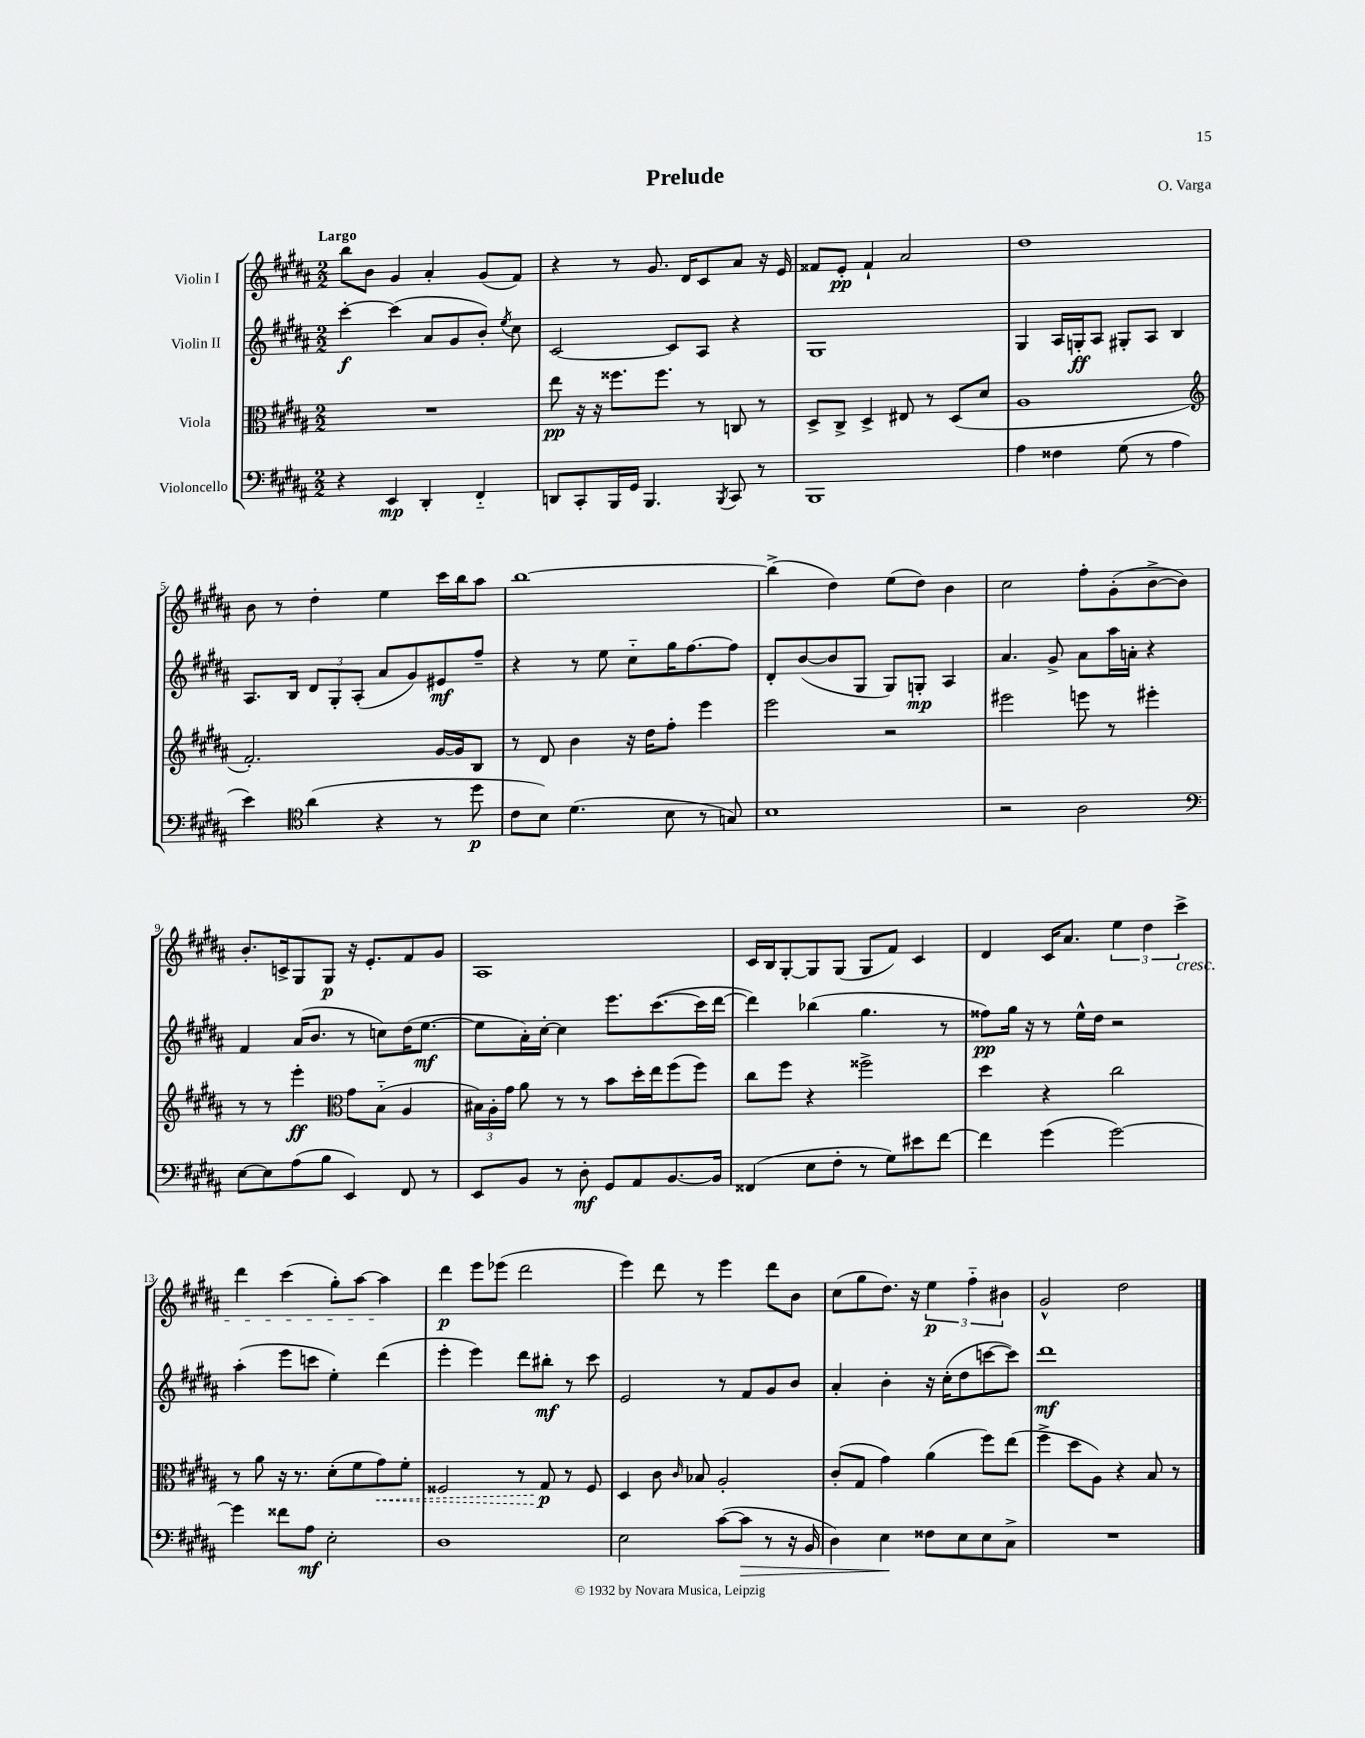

**kern	**kern	**kern	**kern
*staff4	*staff3	*staff2	*staff1
*clefF4	*clefC3	*clefG2	*clefG2
*k[f#c#g#d#a#]	*k[f#c#g#d#a#]	*k[f#c#g#d#a#]	*k[f#c#g#d#a#]
*M2/2	*M2/2	*M2/2	*M2/2
4r	1r	[4ccc#'	8bb
.	.	.	8b
4EE	.	(4ccc#]	4g#
4DD#'	.	8a#	4a#'
.	.	8g#	.
4FF#'~	.	8b')	(8g#
.	.	8qee	.
.	.	8cc#	8f#)
=	=	=	=
8DD	8ee	[2c#	4r
8CC#'	16r	.	.
.	16r	.	.
16BBB	8.ff##	.	8r
16GG#	.	.	.
4.BBB	.	.	8.g#
.	8.ff##	.	.
.	.	8c#]	.
.	.	.	16d#
.	8r	8A#	8c#
8qBBB	.	.	.
8CC#	8C	4r	8a#
8r	8r	.	16r
.	.	.	16e
=	=	=	=
1BBB	8D#^	1G#	8f##
.	8C#^	.	8e'
.	4D#^	.	4f##`
.	8E#	.	2a#
.	8r	.	.
.	(8D#	.	.
.	8d#	.	.
=	=	=	=
4A#	1A#	4G#	1dd#
4F##	.	16A#	.
.	.	16G'	.
.	.	8A#	.
(8G#	.	8G#'	.
8r	.	8A#	.
4A#	.	4B	.
=	=	=	=
*	*clefG2	*	*
4e)	2.f#')	8.A#	8b
.	.	.	8r
.	.	16B	.
*clefC4	*	*	*
(4a#	.	12d#	4dd#'
.	.	12G#'	.
.	.	(12A#'	.
4r	.	8a#	4ee
.	.	8g#)	.
8r	[16g#	8e#	16ccc#
.	16g#]	.	16bb
8dd#	8B	8ff#~	8aa#
=	=	=	=
8c#	8r	4r	[1bb
8B)	8d#	.	.
(4.d#	4b	8r	.
.	.	8ee	.
.	16r	8cc#'~	.
.	16dd#	.	.
8B	8ff#'	16gg#	.
.	.	[8.ff#	.
8r	4eee	.	.
8G)	.	8ff#]	.
=	=	=	=
1B	2eee	8d#'	(4bb^]
.	.	([8b	.
.	.	8b]	4dd#)
.	.	8G#	.
.	2r	8G#)	(8ee
.	.	8G'	8dd#)
.	.	4A#	4b
=	=	=	=
2r	2eee#	4.a#	2cc#
.	.	8g#^	.
2A#	8eee	8a#	8ff#'
.	8r	16aa#	(8g#'
.	.	16a'	.
.	4eee#'	4r	[8b^
.	.	.	8b])
=	=	=	=
*clefF4	*	*	*
[8E	8r	4f#	8.b'
8E]	8r	.	.
.	.	.	16c^
(8A#	4eee'	(16a#	8G#
.	.	8.b	.
8B	.	.	8G#
*	*clefC3	*	*
4EE)	8g#	8r	16r
.	.	.	8.e'
.	(8B'~	8cc)	.
8FF#	4A#	(16dd#	8f#
.	.	[8.ee	.
8r	.	.	8g#
=	=	=	=
8EE	24B#)	8ee]	1A#
.	24A#'	.	.
.	24g#	.	.
8BB	8a#	16a#')	.
.	.	[16cc#'	.
8r	8r	4cc#]	.
8D#'	8r	.	.
8GG#	8b	8.eee	.
8AA#	16dd#'	.	.
.	16ee	([8.ccc#	.
[8.BB	(8ff#	.	.
.	8ff#)	16ccc#]	.
16BB]	.	[16ddd#	.
=	=	=	=
(4FF##	8cc#	4ddd#])	16c#
.	.	.	16B
.	8ff#	.	[8G#'
8E	4r	(4bb-	8G#]
8F#'	.	.	(8G#
8r	2ff##^	4.gg#	8G#
8G#)	.	.	8f#)
8e#	.	.	4c#
[8f#	.	8r	.
=	=	=	=
4f#]	4dd#	8ff##)	4d#
.	.	16gg#	.
.	.	16r	.
(4g#	4r	8r	16c#
.	.	.	8.a#
.	.	16ee^^	.
.	.	16dd#	.
[2g#)	2cc#	2r	6ee
.	.	.	6dd#
.	.	.	6ccc#^
=	=	=	=
4g#]	8r	(4aa#'	4ddd#
.	8a#	.	.
8f##	16r	8eee	(4ccc#
.	8.r	.	.
8A#	.	8ccc	.
2E'	(8d#'	4ee')	8gg#')
.	8f#	.	[8aa#
.	8g#)	(4ddd#	4aa#]
.	8f#'	.	.
=	=	=	=
1D#	2F##	4eee'	4ddd#
.	.	4eee)	8eee
.	.	.	(8eee-
.	8r	8ddd#	2ddd#
.	8G#	8bb#'	.
.	8r	8r	.
.	8F##	8ccc#	.
=	=	=	=
2E	4D#	2e	4eee)
.	8c#	.	8ddd#
.	16qqc#	.	.
.	8B-	.	8r
([8c#	2A#'	8r	4eee
8c#]	.	8f#	.
8r	.	8g#	8ddd#
16r	.	8b	8b
16BB	.	.	.
=	=	=	=
4D#)	(8c#'	4a#'	(8cc#
.	8G#	.	8gg#
4E	4g#)	4b'	8.dd#)
.	.	.	16r
8F##	(4a#	16r	6ee
.	.	(16cc#'	.
8E	.	8dd#	.
.	.	.	6ff#'~
8E	8ff#)	[8ccc	.
.	.	.	6b#
8C#^	(8ee	8ccc])	.
=	=	=	=
1r	4ff#^	1ddd#	2g#^^
.	8dd#	.	.
.	8A#)	.	.
.	4r	.	2dd#
.	8B	.	.
.	8r	.	.
==	==	==	==
*-	*-	*-	*-
